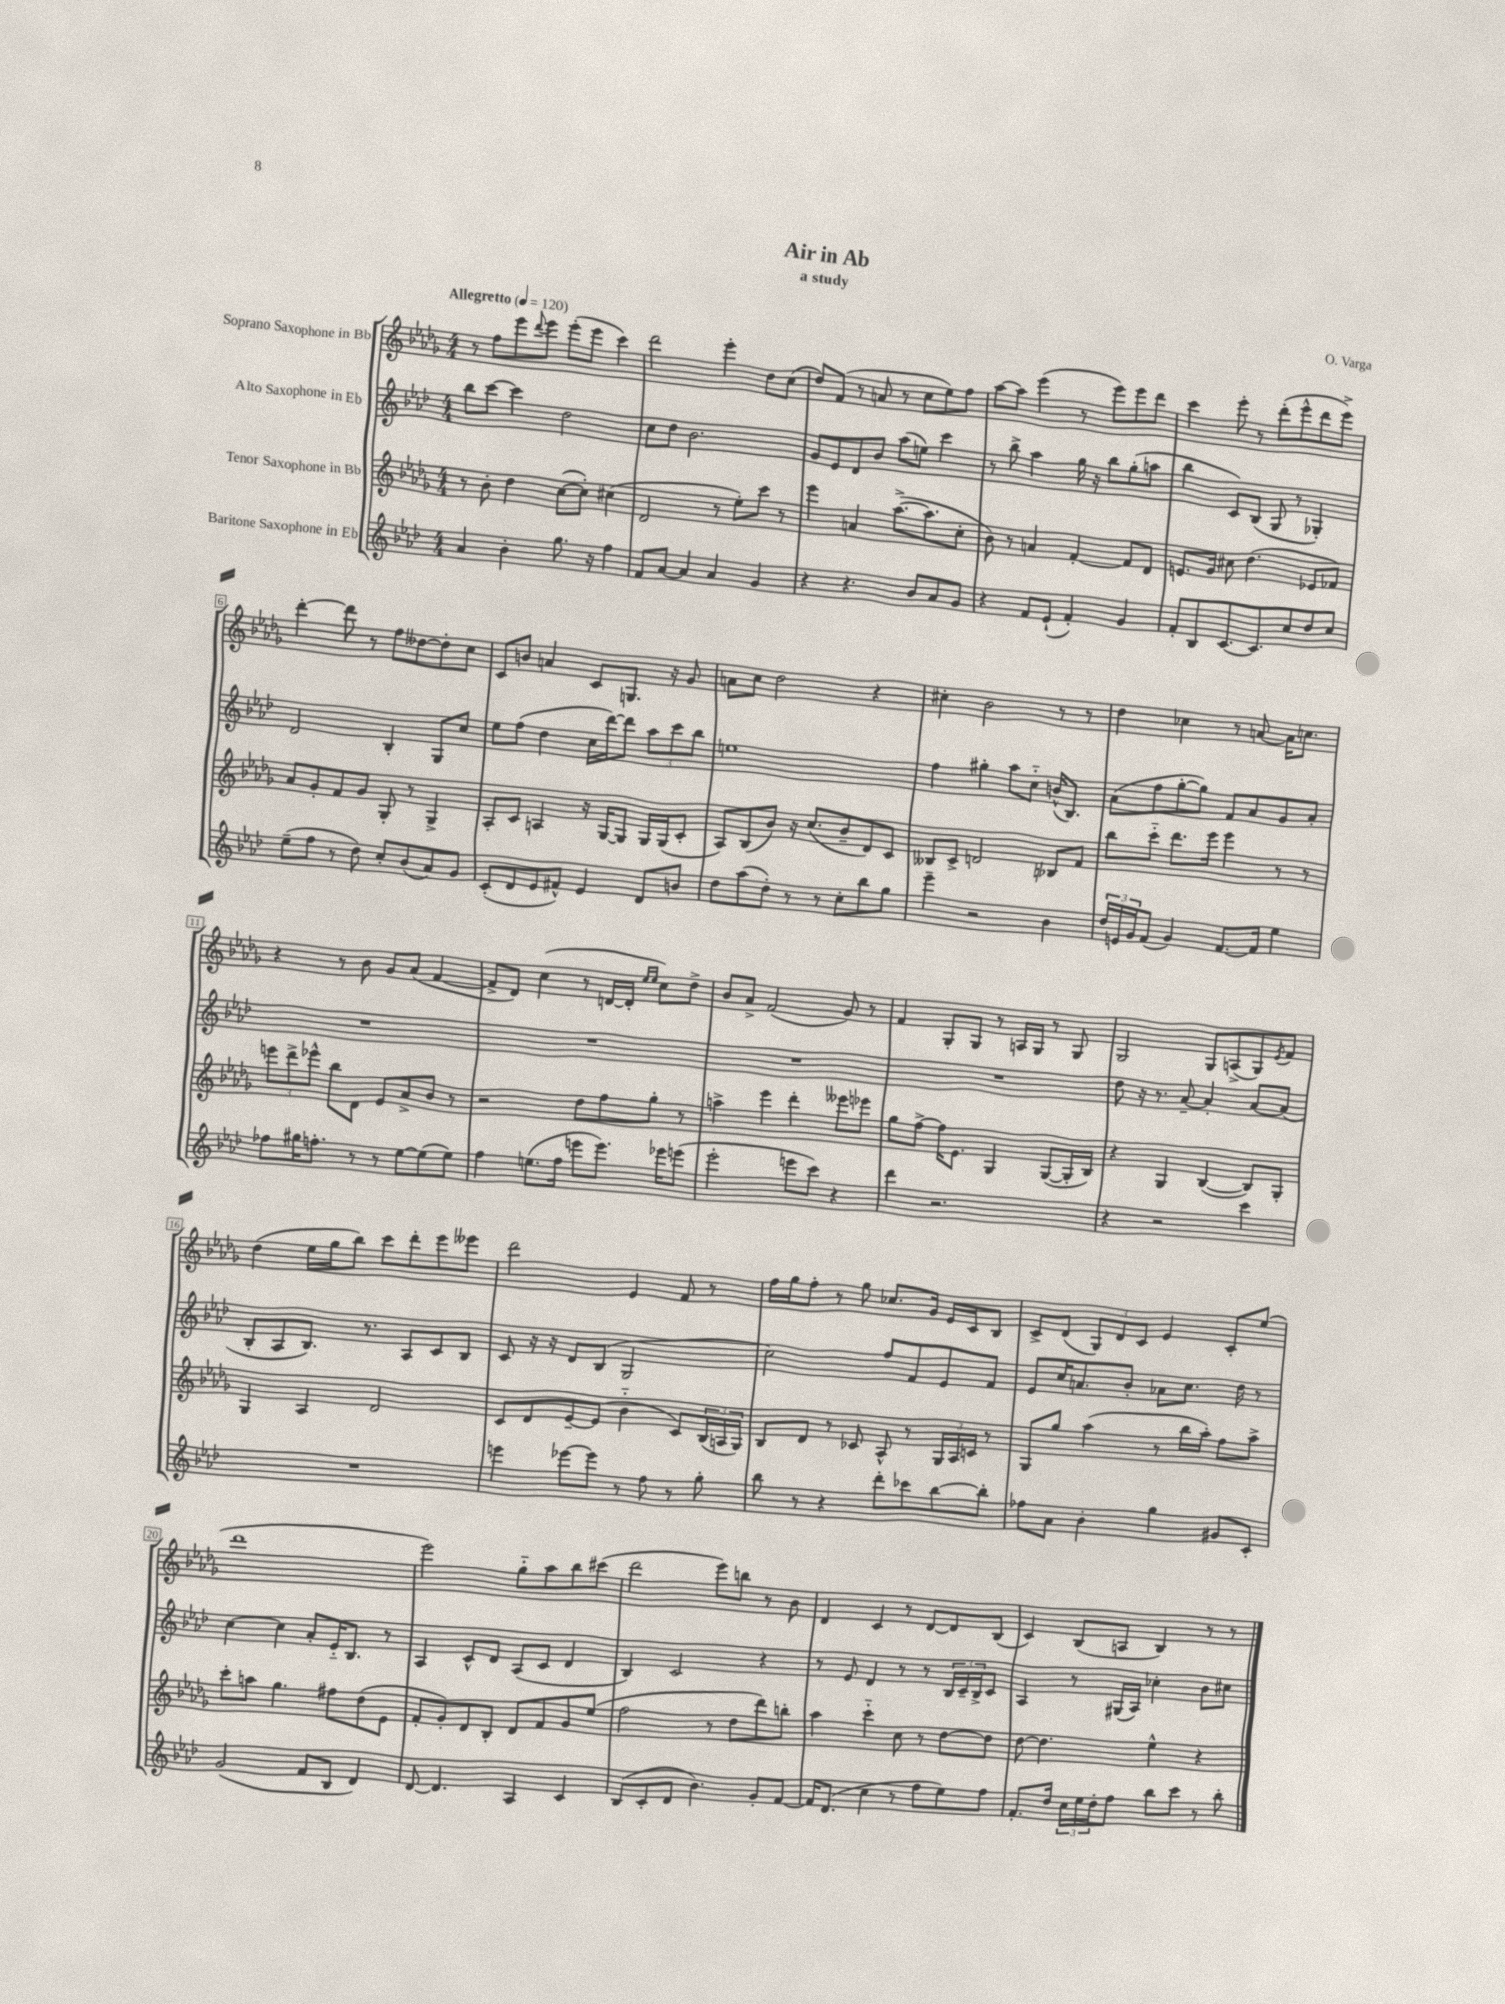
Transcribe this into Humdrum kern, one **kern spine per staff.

**kern	**kern	**kern	**kern
*part4	*part3	*part2	*part1
*staff4	*staff3	*staff2	*staff1
*I"Baritone Saxophone in Eb	*I"Tenor Saxophone in Bb	*I"Alto Saxophone in Eb	*I"Soprano Saxophone in Bb
*clefG2	*clefG2	*clefG2	*clefG2
*k[b-e-a-d-]	*k[b-e-a-d-g-]	*k[b-e-a-d-]	*k[b-e-a-d-g-]
*M4/4	*M4/4	*M4/4	*M4/4
*MM120	*MM120	*MM120	*MM120
=1	=1	=1	=1
!	!	!	!LO:TX:a:B:t=Allegretto
4a-/	8r	8bb-\L	8r
.	8b-'\	[8ccc\J	8ff\L
4b-'\	4dd-\	4ccc\]	8eee-\
.	.	.	8qqddd-/
.	.	.	8eee-\J
8.gg\	([8cc\L	2dd-\	(8eee-'\L
.	8cc'\J])	.	8eee-\J
16r	.	.	.
4ff\	(4cc#X\	.	4ccc\)
=2	=2	=2	=2
8f/L	2d-/	8cc\L	2ddd-\
[8a-/J	.	8dd-\J	.
4a-/]	.	2.b-\	.
4a-/	8r	.	4eee-'\
.	8ee-'\L)	.	.
4g/	8ccc\J	.	8dd-\L
.	8r	.	(8cc\J
=3	=3	=3	=3
4r	4eee-\	8g/L	8dd-/L)
.	.	8e-/	(8f/J
4.r	4an/	8d-/	8r
.	.	8b-/J	8an/
.	([8.aa-^\L	(8aa-\L	8r
8b-/L	.	8een\J)	8cc\L
.	8.aa-\]	.	.
8a-/	.	4ccc\	8ee-\)
8g/J	8cc'\J	.	8ff\J
=4	=4	=4	=4
4r	8b-\)	8r	[8aa-\L
.	8r	8bb-^\	8aa-\J]
8f/L	4an/	4aa-\	(4eee-\
(8e-`/J	.	.	.
4f'/)	[4f'/	16gg\	8r
.	.	16r	.
.	.	8bb-\L	8eee-\L)
4g/	8f/L]	(8gg'\	8eee-\
.	8d-/J	8aan\J	8ddd-\J
=5	=5	=5	=5
8f'/L	8.en/L	4bb-\	4ccc\
8B-/	.	.	.
.	16g-/Jk	.	.
[8.c/	8cc#X\	8c/L)	8eee-'\
.	(4.dd-\	(8B-/J	8r
8.c/]	.	.	.
.	.	8G/	(8ddd-'\L
8cc/	.	8r	8eee-^^\
8dd-/	8e-X/L	4G-X'/)	8ddd-\
8cc/J	8f-X/J)	.	8eee-^\J)
!!LO:LB:g=z
=6	=6	=6	=6
(8ee-~\L	8a-/L	2d-/	[4ddd-'\
8ff\J	8g-'/	.	.
8r	8f/	.	8ddd-\]
8dd-\)	8g-/J	.	8r
8cc'/L	8G-'/	4B-'/	8ff\L
(8b-/	8r	.	[8dd--X\
8a-/)	4G-^/	8G/L	8dd--'\]
8g/J	.	8cc/J	8cc\J
=7	=7	=7	=7
(8c'/L	8A-'/L	8ee-\L	8c/L
8d-/	8c/J	(8ff\J	8bn/J
8e-/	4An/	4dd-\	4an/
8f#X^^/J)	.	.	.
4e-/	16r	16cc\LL	8c/L
.	[16G-/KL	[16ddd-\J)	.
.	8G-/J]	8ddd-\J]	8.Gn/J
8d-/L	16G-/LL	12aa-\L	.
.	(16G-/J	.	16r
.	.	12ccc\	.
8bn/J	8c'/J	.	8g-/
.	.	12bb-\J	.
=8	=8	=8	=8
8dd-\L	8A-/L)	1een	8an\L
(8aa-\	(8B-/	.	8cc\J
8dd-'\J)	8b-/J)	.	2dd-\
8r	16r	.	.
.	(8.cc/L	.	.
8r	.	.	.
8cc'\L	8b-~/	.	.
8bb-\	8d-/)	.	4r
8gg\J	8c/J	.	.
=9	=9	=9	=9
4eee-~\	8B--X/L	4ff\	4cc#X'\
.	8c^/J	.	.
2r	2dn/	4gg#X'\	2b-\
.	.	8aa-\L	.
.	.	8cc\J	.
4b-\	8B-X/L	(16bn^^/KL	8r
.	.	8.B-/J)	.
.	8f/J	.	8r
=10	=10	=10	=10
24dd-/LL	8bb-\L	(8a-\L	4dd-\
24en/	.	.	.
24g/J	.	.	.
(8f/J	8ccc\J	8ff\	.
4g/)	8.ddd-\L	[8gg'\	4cc-X\
.	.	8gg\J])	.
.	16eee-\Jk	.	.
[8.f/L	4eee-\	8f/L	8r
.	.	8a-/	[8an/
16f/Jk]	.	.	.
4ee-\	8r	8g/	16a\KL]
.	.	.	8.ccn\J
.	8r	8a-'/J	.
!!LO:LB:g=z
=11	=11	=11	=11
8ff-X\L	12eeen\L	1r	4r
.	12ddd-^\	.	.
16gg#X\K	.	.	.
.	12eee-X^^\J	.	.
8.ffn'\J	.	.	.
.	8bb-\L	.	8r
8r	8d-\J	.	8b-\
8r	8e-/L	.	8g-/L
[8ee-\L	8a-^/	.	(8a-/J
(8ee-\]	8b-/J	.	[4f/
8ee-\J)	8r	.	.
=12	=12	=12	=12
4ff\	2r	1r	8f^/L]
.	.	.	8d-/J)
(8.een\L	.	.	(4cc\
16ff\Jk	.	.	.
8eeen\L	8dd-\L	.	8r
8.eee\J)	8ff\	.	[16dn/LL
.	.	.	16d'/JJ]
.	.	.	16qqee-/LL
.	.	.	16qqee-/JJ
.	8gg-'\J	.	8cc\L)
16eee-X\KL	.	.	.
(8eeen\J	8r	.	8dd-^\J
=13	=13	=13	=13
2eee-'\	4aan^\	1r	8b-/L
.	.	.	8a-^/J
.	4eee-\	.	(2f/
8eeen\L	4ddd-'\	.	.
8ccc\J)	.	.	.
4r	8eee--X\L	.	8g-/)
.	8eee-X\J	.	8r
=14	=14	=14	=14
4ddd-\	8gg-\L	1r	4f/
.	[8ff^\J	.	.
2.r	16ff\KL]	.	8G-'/L
.	8.e-\J	.	.
.	.	.	8G-/J
.	4G-/	.	8r
.	.	.	16An/LL
.	.	.	16G-/JJ
.	([8G-/L	.	8r
.	16G-'/L]	.	8G-/
.	16B-/JJ)	.	.
=15	=15	=15	=15
4r	4r	8dd-\	2G-/
.	.	16r	.
.	.	8.r	.
2r	4G-/	.	.
.	.	[8a-~/	.
.	([4B-/	4a-'/]	8G-/L
.	.	.	(8An^/
4ccc\	8B-/L])	[8a-/L	8G-/)
.	.	.	8qe-/
.	8G-'/J	(8a-/J]	8f/J
!!LO:LB:g=z
=16	=16	=16	=16
1r	4G-/	8B-'/L	(4dd-\
.	.	8A-/	.
.	4A-/	8.B-/J)	16ee-\LL
.	.	.	16gg-\J
.	.	.	8bb-\J)
.	.	8.r	.
.	2d-/	.	8ccc\L
.	.	8A-/L	8ddd-'\
.	.	8c/	8eee-\
.	.	8B-/J	8eee--X\J
=17	=17	=17	=17
4eeen\	8c/L	8c/	2ddd-\
.	8d-/	16r	.
.	.	16r	.
[8eee-X\L	[8e-~/	8d-/L	.
8eee-\J]	(8e-/J]	(8B-/J	.
8r	4b-\	2G/	4e-/
8ff\	.	.	.
8r	8c/L)	.	8f/
8gg'\	(24B-/L	.	8r
.	24An/	.	.
.	24G-/JJ)	.	.
=18	=18	=18	=18
8bb-\	8B-/L	2cc\)	16ff\LL
.	.	.	16gg-\J
8r	8d-/J	.	8ff'\J
4r	8r	.	8r
.	8c-X/	.	8gg-\
8ddd-'\L	8A-^^/	8ff/L	8.cc-X/L
8ccc-X\	8r	8f/	.
.	.	.	16g-/Jk
[8bb-\	24G-/LL	8e-/	16e-/LL
.	24A-/	.	.
.	.	.	16c/J
.	24cn/JJ	.	.
8bb-'\J]	8r	8f/J	8B-/J
=19	=19	=19	=19
8ff-X\L	8G-/L	8e-/L	8c^/L
8a-\J	8gg-/J	16cc/K	(8d-/J
.	.	8.an/	.
4b-'\	(4aa-\	.	12G-/L)
.	.	.	12d-/
.	.	8b-'/J	.
.	.	.	12c/J
4gg\	8r	8a-X\L	4e-/
.	16bb-\LL	8.cc\J	.
.	16aa-'\JJ)	.	.
8g#X/L	8ff\L	.	8c'/L
.	.	16dd-\	.
8c'/J	8aa-^\J	8r	(8ee-/J
!!LO:LB:g=z
=20	=20	=20	=20
(2g/	8ccc'\L	[4cc\	1ddd-
.	8aan\J	.	.
.	4.gg-\	4cc\]	.
8f/L	.	8a-'/L	.
8B-/J	8ff#X\L	16e-/K	.
.	.	8.B-/J	.
4d-/)	(8dd-\	.	.
.	8e-\J	8r	.
=21	=21	=21	=21
[8d-/	8f'/L	4A-/	2eee-\)
4.d-/]	8g-'/)	.	.
.	8d-/	8c^^/L	.
.	8B-'/J	8d-/J	.
4A-/	8d-/L	(8A-/L	8gg-\L
.	8f/	8c/J	8aa-\
4c/	8g-/	4d-/	8bb-\
.	(8ee-/J	.	(8ccc#X\J
=22	=22	=22	=22
(8B-/L	2ff\	4B-/)	2ddd-\
8c'/	.	.	.
8d-/J	.	2c/	.
4.b-\)	.	.	.
.	8r	.	8eee-\L)
.	8dd-\L	.	8bbn\J
8g'/L	8ddd-\)	4r	8r
[8f/J	8bbn'\J	.	8b-\
=23	=23	=23	=23
16f/KL]	4aa-\	8r	4d-/
(8.d-/J	.	.	.
.	.	8e-/	.
4cc\	4ccc\	4d-/	4c/
8r	8cc\	8r	8r
8ff\L	8r	8r	[8d-/L
8ee-\)	[8dd-\L	24B-/LL	8d-/]
.	.	24c~/	.
.	.	24B-^/J	.
8ff\J	8dd-\J]	8c/J	(8B-/J
=24	=24	=24	=24
8.f'/L	[8dd-\	4A-/	4c/)
.	4.dd-\]	.	.
16dd-/Jk	.	.	.
24cc\LL	.	8r	(8B-/L
24ee-\	.	.	.
24dd-'\J	.	.	.
8ff\J	.	(16G#X/LL	8An/J
.	.	16A-/JJ)	.
8bb-\L	4ee-^^\	4cc-X'\	4B-/)
8ccc\J	.	.	.
8r	4r	8b-\L	8r
8bb-'\	.	8cc#X\J	8r
==	==	==	==
*-	*-	*-	*-
